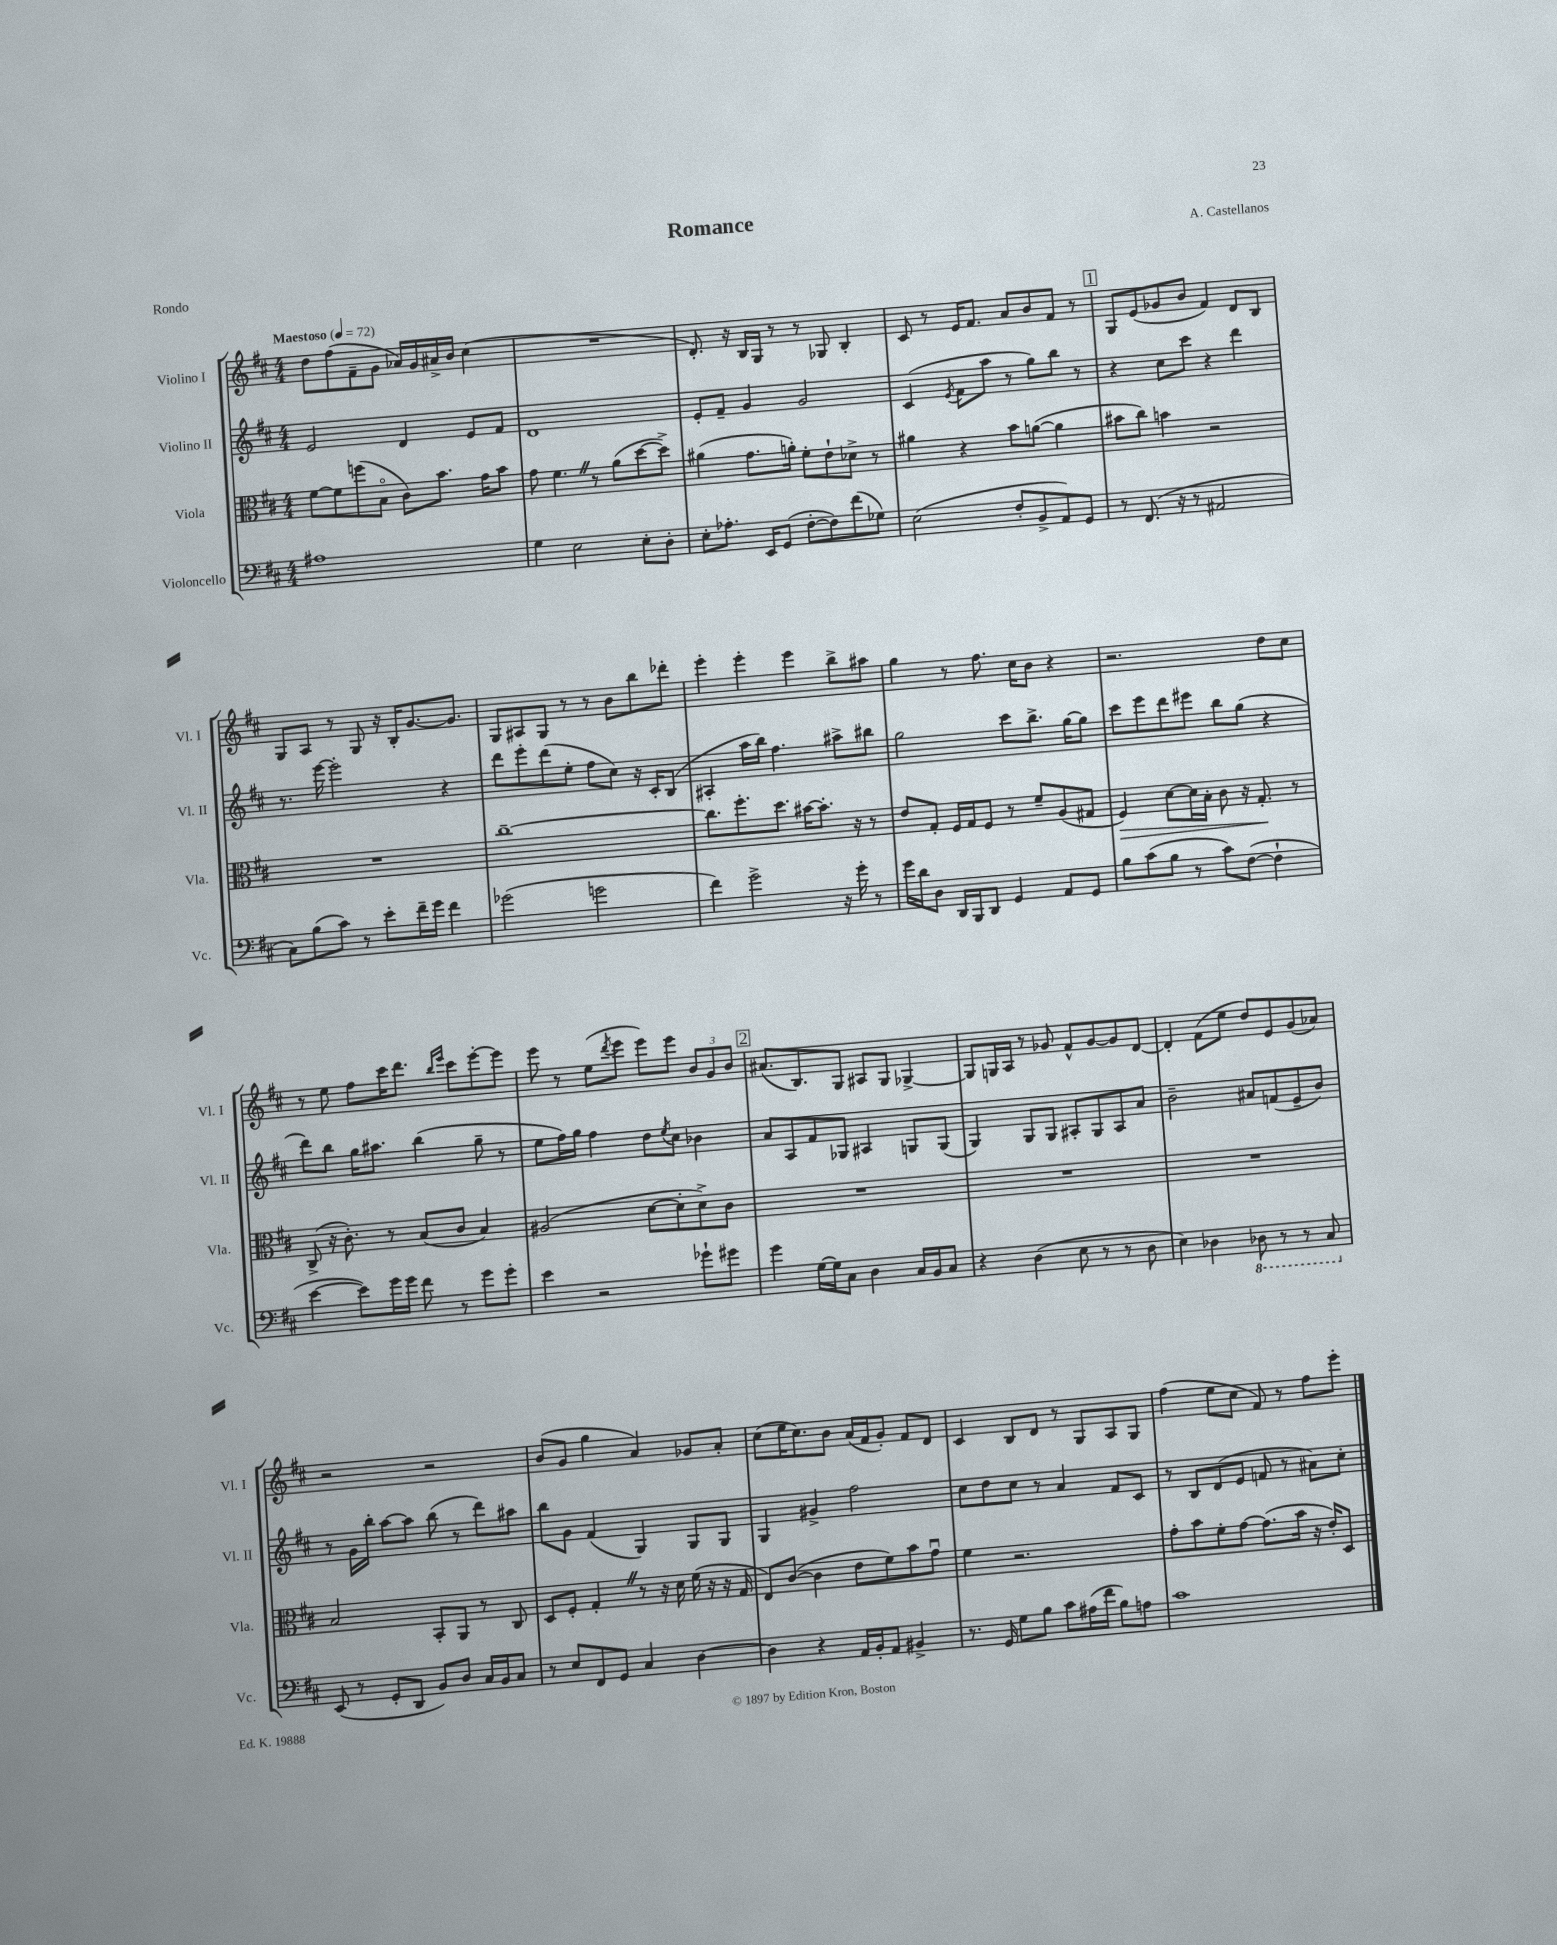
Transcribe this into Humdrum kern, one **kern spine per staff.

**kern	**kern	**dynam	**kern	**kern
*part4	*part3	*part3	*part2	*part1
*staff4	*staff3	*staff3	*staff2	*staff1
*I"Violoncello	*I"Viola	*	*I"Violino II	*I"Violino I
*I'Vc.	*I'Vla.	*	*I'Vl. II	*I'Vl. I
*clefF4	*clefC3	*	*clefG2	*clefG2
*k[f#c#]	*k[f#c#]	*	*k[f#c#]	*k[f#c#]
*M4/4	*M4/4	*	*M4/4	*M4/4
*MM72	*MM72	*	*MM72	*MM72
=1	=1	=1	=1	=1
!	!	!	!	!LO:TX:a:B:t=Maestoso
1A#X	[8f#\L	.	2e/	8dd\L
.	8f#\]	.	.	(8ff#\
.	(8ffn\	.	.	8f#~\
.	8B\J	.	.	8g\J
.	8c#\L)	.	4d/	16a-X/LL)
.	.	.	.	16g/
.	8.b\J	.	.	16a#X^/
.	.	.	.	16b/JJ
.	.	.	8e/L	(4cc#\
.	16g\KL	.	.	.
.	8b\J	.	8f#/J	.
=2	=2	=2	=2	=2
4G\	8g\	.	1d	1r
.	4.f#Z\	.	.	.
2E\	.	.	.	.
.	8r	.	.	.
.	(8a\L	.	.	.
8E'\L	[8dd\	.	.	.
8D'\J	8dd^\J])	.	.	.
=3	=3	=3	=3	=3
8E'\L	(4a#X\	.	8e'/L	8.d'/)
8.A-X'\J	.	.	8f#~/J	.
.	.	.	.	16r
.	8.g\L	.	4g/	16B/LL
16EE/KL	.	.	.	16G/JJ
(8GG/J	.	.	.	8r
.	16an'\Jk)	.	.	.
[8F#'\L	8f#'\L	.	2g/	8r
8F#\])	8e`\	.	.	8G-X/
(8f#\	8d-X^\J	.	.	4B'/
8G-X\J)	8r	.	.	.
=4	=4	=4	=4	=4
(2E\	4a#X\	.	(4c#/	8c#/
.	.	.	.	8r
.	.	.	8qe/	.
.	4r	.	8f#\L	16e/KL
.	.	.	.	8.f#/J
.	.	.	8aa\J	.
8F#'/L	8b\L	.	8r	8a/L
8BB^/	([8an\J	.	8gg\L)	8b/
8AA/)	4a\]	.	8bb\J	8f#/J
8GG/J	.	.	8r	8r
!!LO:REH:place=s1:t=1
=5	=5	=5	=5	=5
8r	8b#X\L	.	4r	8G/L
(8.FF#/	8cc#\J)	.	.	(8e/
.	4bn\	.	8cc#\L	8g-X/
16r	.	.	.	.
8r	.	.	8ccc#\J	8b/J
2AA#X/	2r	.	4r	4f#/)
.	.	.	4ddd\	8d/L
.	.	.	.	8B/J
!!LO:LB:g=z
=6	=6	=6	=6	=6
8C#\L)	1r	.	8.r	8G/L
(8B\	.	.	.	8A/J
.	.	.	[16eee\	.
8c#\J)	.	.	2eee'\]	8r
8r	.	.	.	8G/
8e'\L	.	.	.	16r
.	.	.	.	16B'/KL
16f#~\L	.	.	.	[8.g/
16g\JJ	.	.	.	.
4f#\	.	.	4r	.
.	.	.	.	8.g/J]
=7	=7	=7	=7	=7
(2g-X\	[1cc#~	.	8ddd\L	8G/L
.	.	.	8eee'\	8A#X/
.	.	.	(8ddd\	8G/J
.	.	.	8ee'\J	8r
2gn\	.	.	8ff#\L	8r
.	.	.	8cc#\J)	8b\L
.	.	.	16r	8bb\
.	.	.	16c#'/KL	.
.	.	.	(8B/J	8ddd-X'\J
=8	=8	=8	=8	=8
4f#\)	8.cc#\L]	.	4A#X'/	4eee'\
.	8.ff#'\	.	.	.
2g^\	.	.	16aa\LL	4eee'\
.	.	.	16bb\JJ)	.
.	8.dd\J	.	4.ff#\	.
.	.	.	.	4eee\
.	[16b#X\KL	.	.	.
.	8.b#'\J]	.	.	.
16r	.	.	8aa#X^\L	8bb^\L
16g'\	16r	.	.	.
8r	8r	.	8bb#X\J	8aa#X\J
=9	=9	=9	=9	=9
16g\LL	8e/L	.	2gg\	4gg\
16d\J	.	.	.	.
8D\J	8G'/J	.	.	.
16DD/LL	16F#/LL	.	.	8r
16BBB/J	16G/J	.	.	.
8DD/J	8F#/J	.	.	8.ff#\
4GG/	8r	.	8ccc#\L	.
.	.	.	.	16cc#\KL
.	8f#~/L	.	8.bb^\J	8b\J
8AA/L	(8A/	.	.	4r
.	.	.	[16gg\KL	.
8GG/J	8G#X/J	.	8gg\J]	.
=10	=10	=10	=10	=10
!	!	!LO:HP:b	!	!
8B\L	4F#/)	>	8ccc#\L	2.r
(8c#\	.	.	8eee\	.
8B\J	[8d\L	.	8ddd\	.
8r	16d\L]	.	8eee#X\J	.
.	16B'\JJ	.	.	.
8c#\L)	8c#\	.	8bb\L	.
([8F#\J	16r	.	(8gg\J	.
.	8.G'/	.	.	.
4F#`\]	.	.	4r	8dd\L
.	8r	]	.	8cc#\J
!!LO:LB:g=z
=11	=11	=11	=11	=11
[4e\	(8C#^/	.	8ddd\L)	8r
.	16r	.	8bb\J	8ee\
.	8.c#'\)	.	.	.
8e\L])	.	.	16gg\KL	8ff#\L
.	.	.	8.aa#X\J	.
16g\L	8r	.	.	16ccc#\K
16g\JJ	.	.	.	8.ddd\J
8f#\	(8B/L	.	(4bb\	.
.	.	.	.	16qqbb/LL
.	.	.	.	16qqeee/JJ
8r	8c#/J	.	.	8ccc#\L
8g\L	4B/)	.	8gg~\	[8eee'\
8g'\J	.	.	8r	8eee\J]
=12	=12	=12	=12	=12
4e\	(2A#X/	.	8ee\L	8eee\
.	.	.	16ff#\L)	8r
.	.	.	16gg\JJ	.
2r	.	.	4ff#\	(8ee\L
.	.	.	.	8qddd/
.	.	.	.	8eee\J
.	[8d\L	.	8dd\L	8eee\L)
.	.	.	8qee/	.
.	8d'\]	.	8cc#\J	8eee\J
8g-X`\L	8d^\)	.	4b-X\	12b/L
.	.	.	.	12g/
8g#X\J	8c#\J	.	.	.
.	.	.	.	12b/J
!!LO:REH:place=s1:t=2
=13	=13	=13	=13	=13
4g\	1r	.	8a/L	(8.a#X/L
.	.	.	8A/	.
.	.	.	.	8.B/)
[16G\LL	.	.	8f#/	.
16G\J]	.	.	.	.
8C#\J	.	.	8G-X/J	8G/J
4D\	.	.	4A#X/	8A#X/L
.	.	.	.	8G/J
16C#/LL	.	.	8Gn/L	[4G-X^/
16BB/J	.	.	.	.
8C#/J	.	.	(8G/J	.
=14	=14	=14	=14	=14
4r	1r	.	4G/)	8G-/L]
.	.	.	.	16Gn/L
.	.	.	.	16A/JJ
(4D\	.	.	8G/L	8r
.	.	.	8G/J	8g-X/
8E\	.	.	8A#X'/L	8f#^^/L
8r	.	.	8G/	[8g-/
8r	.	.	8A#/	8g-/]
8D\	.	.	8a/J	[8d/J
=15	=15	=15	=15	=15
4E\)	1r	.	2b~\	4d'/]
4D-X\	.	.	.	(8f#\L
.	.	.	.	8ee\J
*8ba	*	*	*	*
8DD-X\	.	.	8a#X/L	8dd/L)
8r	.	.	(8fn/	8e/
8r	.	.	8e~/	(8g/
8CC#/	.	.	8b/J)	8a-X/J)
!!LO:LB:g=z
=16	=16	=16	=16	=16
*X8ba	*	*	*	*
(8EE/	2B/	.	8r	2r
8r	.	.	16g\LL	.
.	.	.	16bb'\JJ	.
8GG'/L	.	.	[8aa\L	.
8DD/J	.	.	8aa\J]	.
8BB/L)	8BB'/L	.	(8bb\	2r
8D/J	8AA/J	.	8r	.
16C#/LL	8r	.	8ddd\L)	.
16BB/J	.	.	.	.
8C#/J	8C#/	.	8aa#X\J	.
=17	=17	=17	=17	=17
8r	8D/L	.	8bb\L	(8b/L
8E/L	8F#'/J	.	8g\J	8g/J
8FF#/	4G'Z/	.	(4f#/	4gg\
8GG/J	.	.	.	.
4C#/	8r	.	4G/)	4a/)
.	16r	.	.	.
.	16d\	.	.	.
[4D\	(16f#\	.	8G/L	8g-X/L
.	16r	.	.	.
.	16r	.	8G/J	8a'/J
.	16G/	.	.	.
=18	=18	=18	=18	=18
4D\]	8E/L)	.	4G/	(8cc#\L
.	([8c#/J	.	.	16ee\K
.	.	.	.	8.cc#\)
4r	4c#\]	.	4g#X^/	.
.	.	.	.	8b\J
16AA/LL	8e\L	.	2ff#\	(16a/LL
16BB'/J	.	.	.	16f#/J
8AA/J	8f#\)	.	.	8g'/J)
4BB#X^/	8b\	.	.	8f#/L
.	8gu\J	.	.	8d/J
=19	=19	=19	=19	=19
8.r	4f#\	.	8cc#\L	4c#/
.	.	.	8dd\	.
16GG/	.	.	.	.
8G\L	2.r	.	8cc#\J	8B/L
8B\J	.	.	8r	8d/J
8c#\L	.	.	4a/	8r
(16A#X\L	.	.	.	8G/L
16f#\JJ	.	.	.	.
8B\L)	.	.	8f#/L	8A/
8An\J	.	.	8c#/J	8G/J
=20	=20	=20	=20	=20
1c#	8g'\L	.	8r	(4ff#\
.	8b\	.	8B/L	.
.	8f#'\	.	(8d/	8ee\L
.	[8g\J	.	8e/J	8cc#\J
.	(8.g\L]	.	8fn/	8f#/)
.	.	.	8r	8r
.	16b\Jk	.	.	.
.	16r	.	8a#X\L)	8ff#\L
.	16e'/KL)	.	.	.
.	8D/J	.	8cc#'\J	8eee'\J
==	==	==	==	==
*-	*-	*-	*-	*-
